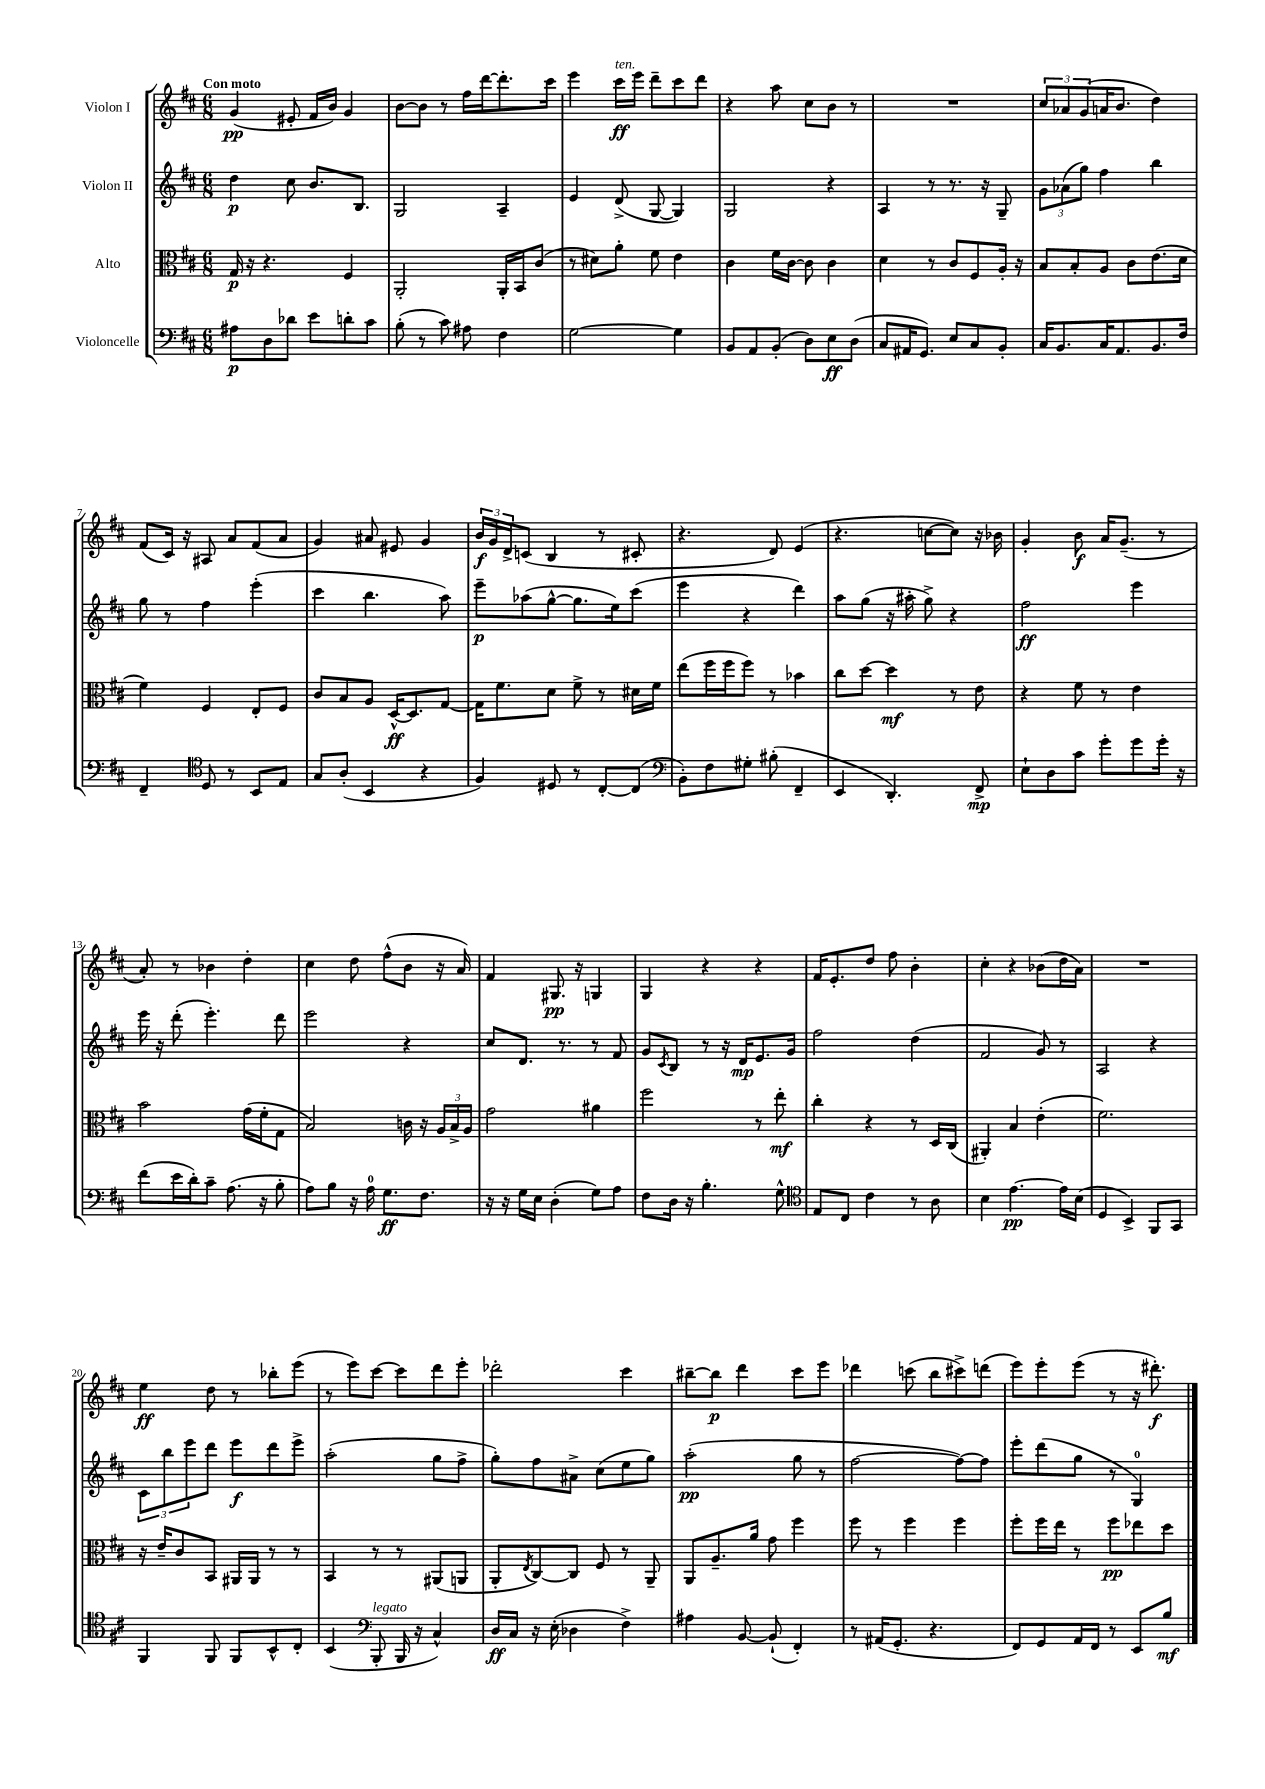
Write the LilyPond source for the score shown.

<<
\new StaffGroup <<
\new Staff = "s0" \with { instrumentName = "Violon I" } {
    \clef treble \key d \major \numericTimeSignature \time 6/8 \tempo "Con moto"
    g'4\pp( eis'8-. fis'16 b'16) g'4 |
    b'8~ b'8 r8 fis''16 d'''16~ d'''8.-. cis'''16 |
    e'''4 cis'''16\ff^\markup { \italic "ten." } e'''16 d'''8-- cis'''8 d'''8 |
    r4 a''8 cis''8 b'8 r8 |
    R2. |
    \tuplet 3/2 { cis''8 aes'8 g'8( } a'16 b'8. d''4) |
    fis'8( cis'16) r16 ais8 a'8 fis'8( a'8 |
    g'4) ais'8 eis'8 g'4 |
    \tuplet 3/2 { b'16\f g'16 d'16-> } c'8( b4 r8 cis'8-. |
    r4. d'8) e'4( |
    r4. c''8~ c''8) r16 bes'16 |
    g'4-. b'8\f a'16 g'8.--( r8 |
    a'8-.) r8 bes'4 d''4-. |
    cis''4 d''8 fis''8-^( b'8 r16 a'16) |
    fis'4 gis8.\pp r16 g4 |
    g4 r4 r4 |
    fis'16 e'8.-. d''8 fis''8 b'4-. |
    cis''4-. r4 bes'8( d''16 a'16) |
    R2. |
    e''4\ff d''8 r8 bes''8-. e'''8( |
    r8 e'''8) cis'''8~ cis'''8 d'''8 e'''8-. |
    des'''2-. cis'''4 |
    bis''8~-- bis''8\p d'''4 cis'''8 e'''8 |
    des'''4 c'''8( b''8 cis'''8->) d'''8( |
    e'''8) e'''8-. e'''8( r8 r16 dis'''8.-.\f) \bar "|." |
}
\new Staff = "s1" \with { instrumentName = "Violon II" } {
    \clef treble \key d \major \numericTimeSignature \time 6/8
    d''4\p cis''8 b'8. b8. |
    g2 a4-- |
    e'4 d'8->( g8~ g4) |
    g2 r4 |
    a4 r8 r8. r16 g8-- |
    \tuplet 3/2 { g'8 aes'8( g''8) } fis''4 b''4 |
    g''8 r8 fis''4 e'''4-.( |
    cis'''4 b''4. a''8) |
    e'''8--\p aes''8( g''8~-^ g''8. e''16) cis'''8( |
    e'''4 r4 d'''4) |
    a''8 g''8( r16 ais''16-. g''8->) r4 |
    fis''2\ff e'''4 |
    e'''16 r16 d'''8-.( e'''4.-.) d'''8 |
    e'''2 r4 |
    cis''8 d'8. r8. r8 fis'8 |
    g'8 \acciaccatura { cis'8 } b8 r8 r16 d'16\mp e'8. g'16 |
    fis''2 d''4( |
    fis'2 g'8) r8 |
    a2 r4 |
    \tuplet 3/2 { cis'8 b''8 e'''8 } d'''8 e'''8\f d'''8 e'''8-> |
    a''2-.( g''8 fis''8-> |
    g''8-.) fis''8 ais'8-> cis''8( e''8 g''8) |
    a''2-.\pp( g''8 r8 |
    fis''2~ fis''8~) fis''8 |
    e'''8-. d'''8( g''8 r8 g4-0) \bar "|." |
}
\new Staff = "s2" \with { instrumentName = "Alto" } {
    \clef alto \key d \major \numericTimeSignature \time 6/8
    g16\p r16 r4. fis4 |
    a,2-. a,16-. b,16 cis'8( |
    r8 dis'8) a'8-. fis'8 e'4 |
    cis'4 fis'16 cis'16~ cis'8 cis'4 |
    d'4 r8 cis'8 fis8 a16-. r16 |
    b8 b8-. a8 cis'8 e'8.( d'16 |
    fis'4) fis4 e8-. fis8 |
    cis'8 b8 a8 d16~-^\ff d8. g8~ |
    g16 fis'8. d'8 fis'8-> r8 dis'16 fis'16 |
    e''8( fis''16 fis''16 fis''8) r8 bes'4 |
    cis''8 d''8~ d''4\mf r8 e'8 |
    r4 fis'8 r8 e'4 |
    b'2 g'16( fis'16-. g8 |
    b2) c'16 r16 \tuplet 3/2 { a16 b16-> a16 } |
    g'2 ais'4 |
    fis''2 r8 e''8-.\mf |
    cis''4-. r4 r8 d16 cis16( |
    ais,4-.) b4 e'4-.( |
    fis'2.) |
    r16 e'16-- cis'8 b,8 ais,16 ais,16 r8 r8 |
    b,4 r8 r8 ais,8( a,8 |
    a,8-. \acciaccatura { e8 } cis8~) cis8 fis8 r8 a,8-- |
    a,8 a8.-- a'16 g'8 fis''4 |
    fis''8 r8 fis''4 fis''4 |
    fis''8-. fis''16 e''16 r8 fis''8\pp ees''8 d''8 \bar "|." |
}
\new Staff = "s3" \with { instrumentName = "Violoncelle" } {
    \clef bass \key d \major \numericTimeSignature \time 6/8
    ais8\p d8 des'8 e'8 d'8-. cis'8 |
    b8-.( r8 cis'8) ais8 fis4 |
    g2~ g4 |
    b,8 a,8 b,8-.( d8) e8\ff d8( |
    cis8 ais,16 g,8.) e8 cis8 b,8-. |
    cis16 b,8. cis16 a,8. b,8. fis16 |
    fis,4-- \clef tenor d8 r8 b,8 e8 |
    g8 a8-.( b,4 r4 |
    fis4) dis8 r8 cis8~-. cis8( |
    \clef bass b,8-.) fis8 gis8-. bis8-.( fis,4-- |
    e,4 d,4.-.) fis,8->\mp |
    e8-! d8 cis'8 g'8-. g'8 g'16-. r16 |
    fis'8( e'16 d'16-.) cis'8-- a8.( r16 b8-. |
    a8) b8 r16 a16-0 g8.\ff fis8. |
    r16 r16 g16 e16 d4-.( g8) a8 |
    fis8 d16 r16 b4.-. g8-^ |
    \clef tenor e8 cis8 cis'4 r8 a8 |
    b4 e'4.~\pp e'16 b16( |
    d4 b,4->) fis,8 g,8 |
    fis,4 fis,8 fis,8 b,8-^ cis8-. |
    b,4( \clef bass b,,8-.^\markup { \italic "legato" } b,,16 r16 cis4-^) |
    d16\ff cis16 r16 e16-.( des4 fis4->) |
    ais4 b,8~ b,8-!( fis,4-.) |
    r8 ais,16( g,8.-. r4. |
    fis,8) g,8 a,16 fis,16 r8 e,8 b8\mf \bar "|." |
}
>>
>>
